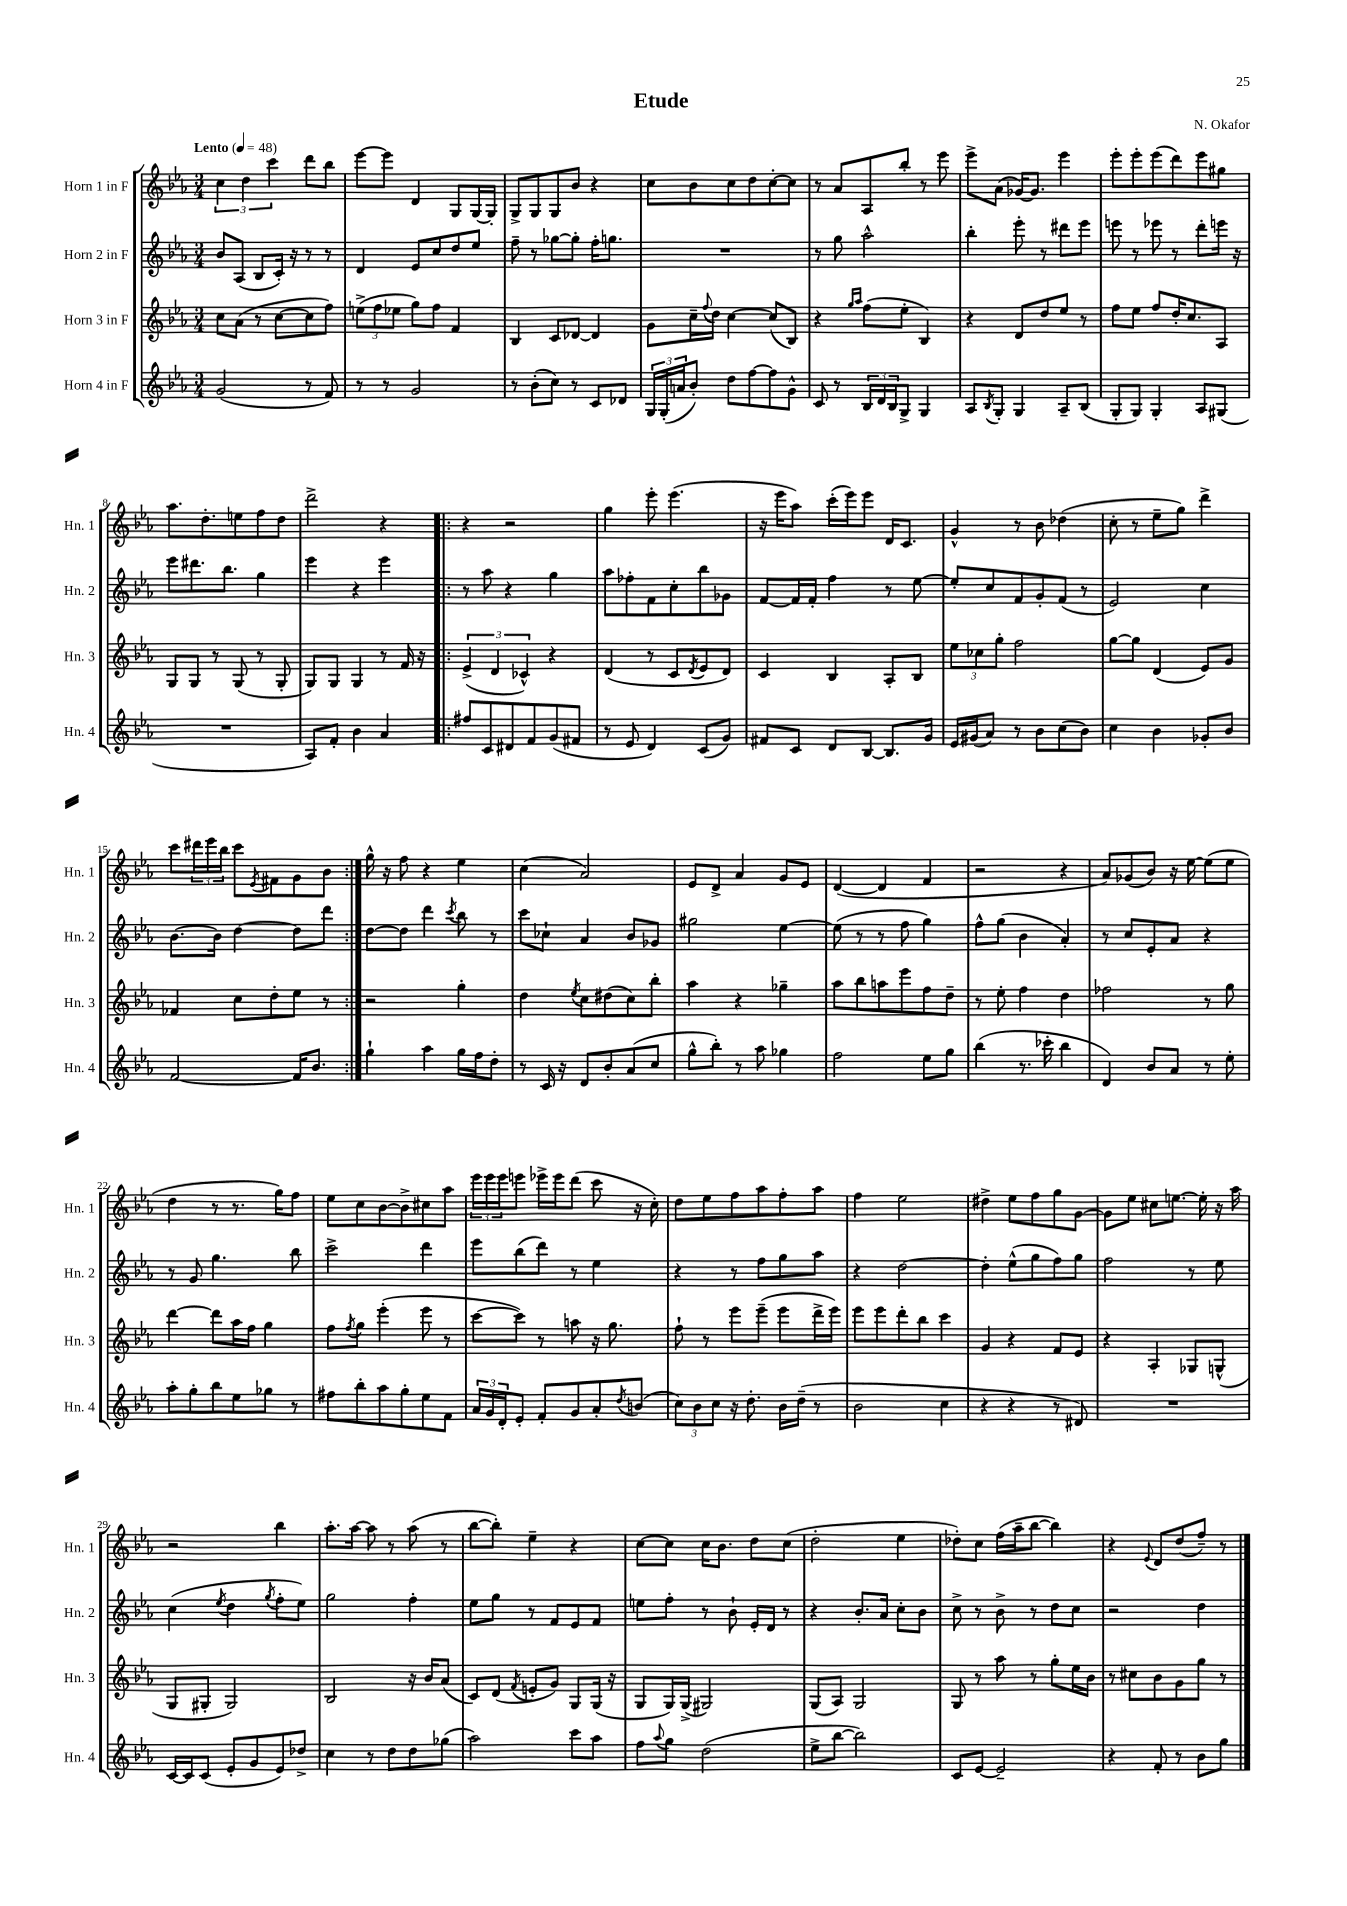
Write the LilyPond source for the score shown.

\header { title = "Etude" composer = "N. Okafor" }
<<
\new StaffGroup <<
\new Staff = "s0" \with { instrumentName = "Horn 1 in F" shortInstrumentName = "Hn. 1" } {
    \clef treble \key ees \major \numericTimeSignature \time 3/4 \tempo "Lento" 4 = 48
    \tuplet 3/2 { c''4 d''4 c'''4 } d'''8 bes''8 |
    ees'''8~ ees'''8 d'4 g8 g16~ g16-. |
    g8-> g8 g8 bes'8 r4 |
    c''8 bes'8 c''8 d''8 c''8~-. c''8 |
    r8 aes'8 aes8 bes''8-. r8 ees'''8 |
    ees'''8-> aes'8( ges'16~) ges'8. ees'''4 |
    ees'''8-. ees'''8-. ees'''8( d'''8) ees'''8 gis''8 |
    aes''8. d''8.-. e''8 f''8 d''8 |
    d'''2-> r4 |
    \repeat volta 2 { r4 r2 |
    g''4 ees'''8-. ees'''4.( |
    r16 ees'''16 aes''8) c'''16-.( ees'''16) ees'''8 d'16 c'8. |
    g'4-^ r8 bes'8 des''4( |
    c''8-. r8 ees''8-- g''8) d'''4-> |
    c'''8 \tuplet 3/2 { dis'''16 ees'''16 bes''16 } c'''8 \acciaccatura { ees'8 } fis'8 g'8 bes'8 | }
    g''16-^ r16 f''8 r4 ees''4 |
    c''4( aes'2) |
    ees'8 d'8-> aes'4 g'8 ees'8 |
    d'4~( d'4 f'4 |
    r2 r4 |
    aes'8) ges'8( bes'8) r16 ees''16~ ees''8( ees''8 |
    d''4 r8 r8. g''16) f''8 |
    ees''8 c''8 bes'8~ bes'8-> cis''8 aes''8 |
    \tuplet 3/2 { ees'''16 ees'''16 ees'''16 } e'''8 ees'''16-> ees'''16 d'''8( c'''8 r16 c''16-.) |
    d''8 ees''8 f''8 aes''8 f''8-. aes''8 |
    f''4 ees''2 |
    dis''4-> ees''8 f''8 g''8 g'8~ |
    g'8 ees''8 cis''8 e''8.~ e''16-. r16 aes''16 |
    r2 bes''4 |
    aes''8.-. aes''16~ aes''8 r8 aes''8( r8 |
    bes''8~ bes''8-.) ees''4-- r4 |
    c''8~ c''8 c''16 bes'8. d''8 c''8( |
    d''2-. ees''4 |
    des''8-.) c''8 f''16( aes''16-- bes''8~ bes''4) |
    r4 \appoggiatura { ees'8 } d'8 d''8( f''8--) r8 \bar "|." |
}
\new Staff = "s1" \with { instrumentName = "Horn 2 in F" shortInstrumentName = "Hn. 2" } {
    \clef treble \key ees \major \numericTimeSignature \time 3/4
    bes'8 aes8( bes8 c'16-.) r16 r8 r8 |
    d'4 ees'8 c''8 d''8 ees''8 |
    f''8-- r8 ges''8~ ges''8-. f''16-. g''8. |
    R2. |
    r8 g''8 aes''2-^ |
    bes''4-. ees'''8-. r8 dis'''8 ees'''8 |
    e'''8 r8 ees'''8 r8 d'''8-. e'''16 r16 |
    ees'''8 dis'''8. bes''8. g''4 |
    ees'''4 r4 ees'''4 |
    \repeat volta 2 { r8 aes''8 r4 g''4 |
    aes''8 fes''8-. f'8 c''8-. bes''8 ges'8 |
    f'8~ f'16 f'16-. f''4 r8 ees''8~ |
    ees''8-. c''8 f'8 g'8-. f'8( r8 |
    ees'2) c''4 |
    bes'8.~ bes'16 d''4~ d''8 d'''8 | }
    d''8~ d''8 d'''4 \acciaccatura { c'''8 } bes''8 r8 |
    c'''8 ces''8-! aes'4 bes'8 ges'8 |
    gis''2 ees''4~ |
    ees''8( r8 r8 f''8 g''4) |
    f''8-^ g''8( bes'4 aes'4-.) |
    r8 c''8 ees'8-. aes'8 r4 |
    r8 g'8 g''4. bes''8 |
    c'''2-> d'''4 |
    ees'''8 bes''8( d'''8) r8 ees''4 |
    r4 r8 f''8 g''8 aes''8 |
    r4 d''2~ |
    d''4-. ees''8-^( g''8 f''8) g''8 |
    f''2 r8 ees''8 |
    c''4( \acciaccatura { ees''8 } d''4 \acciaccatura { g''8 } f''8-. ees''8) |
    g''2 f''4-. |
    ees''8 g''8 r8 f'8 ees'8 f'8 |
    e''8 f''8-. r8 bes'8-! ees'16-. d'16 r8 |
    r4 bes'8.-. aes'16 c''8-. bes'8 |
    c''8-> r8 bes'8-> r8 d''8 c''8 |
    r2 d''4 \bar "|." |
}
\new Staff = "s2" \with { instrumentName = "Horn 3 in F" shortInstrumentName = "Hn. 3" } {
    \clef treble \key ees \major \numericTimeSignature \time 3/4
    c''8 aes'8( r8 c''8~ c''8 f''8) |
    \tuplet 3/2 { e''8->( f''8 ees''8 } g''8) f''8 f'4 |
    bes4 c'8 des'8~ des'4 |
    g'8 c''16-- \appoggiatura { f''8 } d''16 c''4~ c''8( bes8) |
    r4 \grace { g''16 aes''16 } f''8( ees''8-. bes4) |
    r4 d'8 d''8 ees''8 r8 |
    f''8 ees''8 f''8 d''16-. c''8. aes8 |
    g8 g8 r8 g8( r8 g8-. |
    g8) g8 g4 r8 f'16 r16 |
    \repeat volta 2 { \tuplet 3/2 { ees'4->( d'4 ces'4-^) } r4 |
    d'4( r8 c'8 \acciaccatura { d'8 } ees'8 d'8) |
    c'4 bes4 aes8-. bes8 |
    \tuplet 3/2 { ees''8 ces''8 g''8-. } f''2 |
    g''8~ g''8 d'4( ees'8) g'8 |
    fes'4 c''8 d''8-. ees''8 r8 | }
    r2 g''4-. |
    d''4 \acciaccatura { ees''8 } c''8 dis''8( c''8) bes''8-. |
    aes''4 r4 ges''4-- |
    aes''8 bes''8 a''8 ees'''8 f''8 d''8-- |
    r8 ees''8-. f''4 d''4 |
    fes''2 r8 g''8 |
    d'''4~ d'''8 aes''16 f''16 g''4 |
    f''8 \acciaccatura { f''8 } g''8 ees'''4-.( ees'''8 r8 |
    c'''8~ c'''8) r8 a''8 r16 g''8. |
    f''8-! r8 ees'''8 ees'''8--( ees'''8 d'''16-> ees'''16) |
    ees'''8 ees'''8 d'''8-. bes''8 c'''4 |
    g'4 r4 f'8 ees'8 |
    r4 aes4-. ges8 g8-^( |
    g8 gis8-. gis2) |
    bes2 r16 bes'16 aes'8( |
    c'8) d'8( \acciaccatura { f'8 } e'8-. g'8) g8 g16( r16 |
    g8 g16) g16->( gis2) |
    g8( aes8) g2 |
    g8 r8 aes''8 r8 g''8-. ees''16 bes'16 |
    r8 cis''8 bes'8 g'8 g''8 r8 \bar "|." |
}
\new Staff = "s3" \with { instrumentName = "Horn 4 in F" shortInstrumentName = "Hn. 4" } {
    \clef treble \key ees \major \numericTimeSignature \time 3/4
    g'2( r8 f'8) |
    r8 r8 g'2 |
    r8 bes'8-.( c''8) r8 c'8 des'8 |
    \tuplet 3/2 { g16 g16-.( a'16 } bes'8-.) d''8 f''8~ f''8 g'8-^ |
    c'8 r8 \tuplet 3/2 { bes16 d'16 bes16 } g8-> g4 |
    aes8 \acciaccatura { bes8 } g8-. g4 aes8-- bes8( |
    g8-. g8) g4-. aes8 gis8( |
    R2. |
    aes8) f'8-. bes'4 aes'4 |
    \repeat volta 2 { fis''8 c'8 dis'8 f'8 g'8( fis'8 |
    r8 ees'8 d'4) c'8( g'8) |
    fis'8 c'8 d'8 bes8~ bes8. g'16 |
    ees'16 gis'16( aes'8) r8 bes'8 c''8( bes'8) |
    c''4 bes'4 ges'8-. bes'8 |
    f'2~ f'16 bes'8. | }
    g''4-! aes''4 g''16 f''16 d''8-. |
    r8 c'16 r16 d'8 bes'8-. aes'8( c''8 |
    g''8-^ bes''8-.) r8 aes''8 ges''4 |
    f''2 ees''8 g''8 |
    bes''4( r8. ces'''16-. bes''4 |
    d'4) bes'8 aes'8 r8 ees''8-. |
    aes''8-. g''8-. bes''8 ees''8 ges''8 r8 |
    fis''8 bes''8-. aes''8 g''8-. ees''8 f'8 |
    \tuplet 3/2 { aes'16 g'16 d'16-. } ees'8-. f'8-. g'8 aes'8-. \acciaccatura { d''8 } b'8( |
    \tuplet 3/2 { c''8) bes'8 c''8 } r16 d''8.-. bes'16 d''16--( r8 |
    bes'2 c''4 |
    r4 r4 r8 dis'8) |
    R2. |
    c'16~ c'16 c'8( ees'8-. g'8 ees'8) des''8-> |
    c''4 r8 d''8 d''8 ges''8( |
    aes''2) c'''8 aes''8 |
    f''8 \appoggiatura { aes''8 } g''8 d''2( |
    ees''8-> bes''8~ bes''2) |
    c'8 ees'8~ ees'2-- |
    r4 f'8-. r8 bes'8 g''8 \bar "|." |
}
>>
>>
